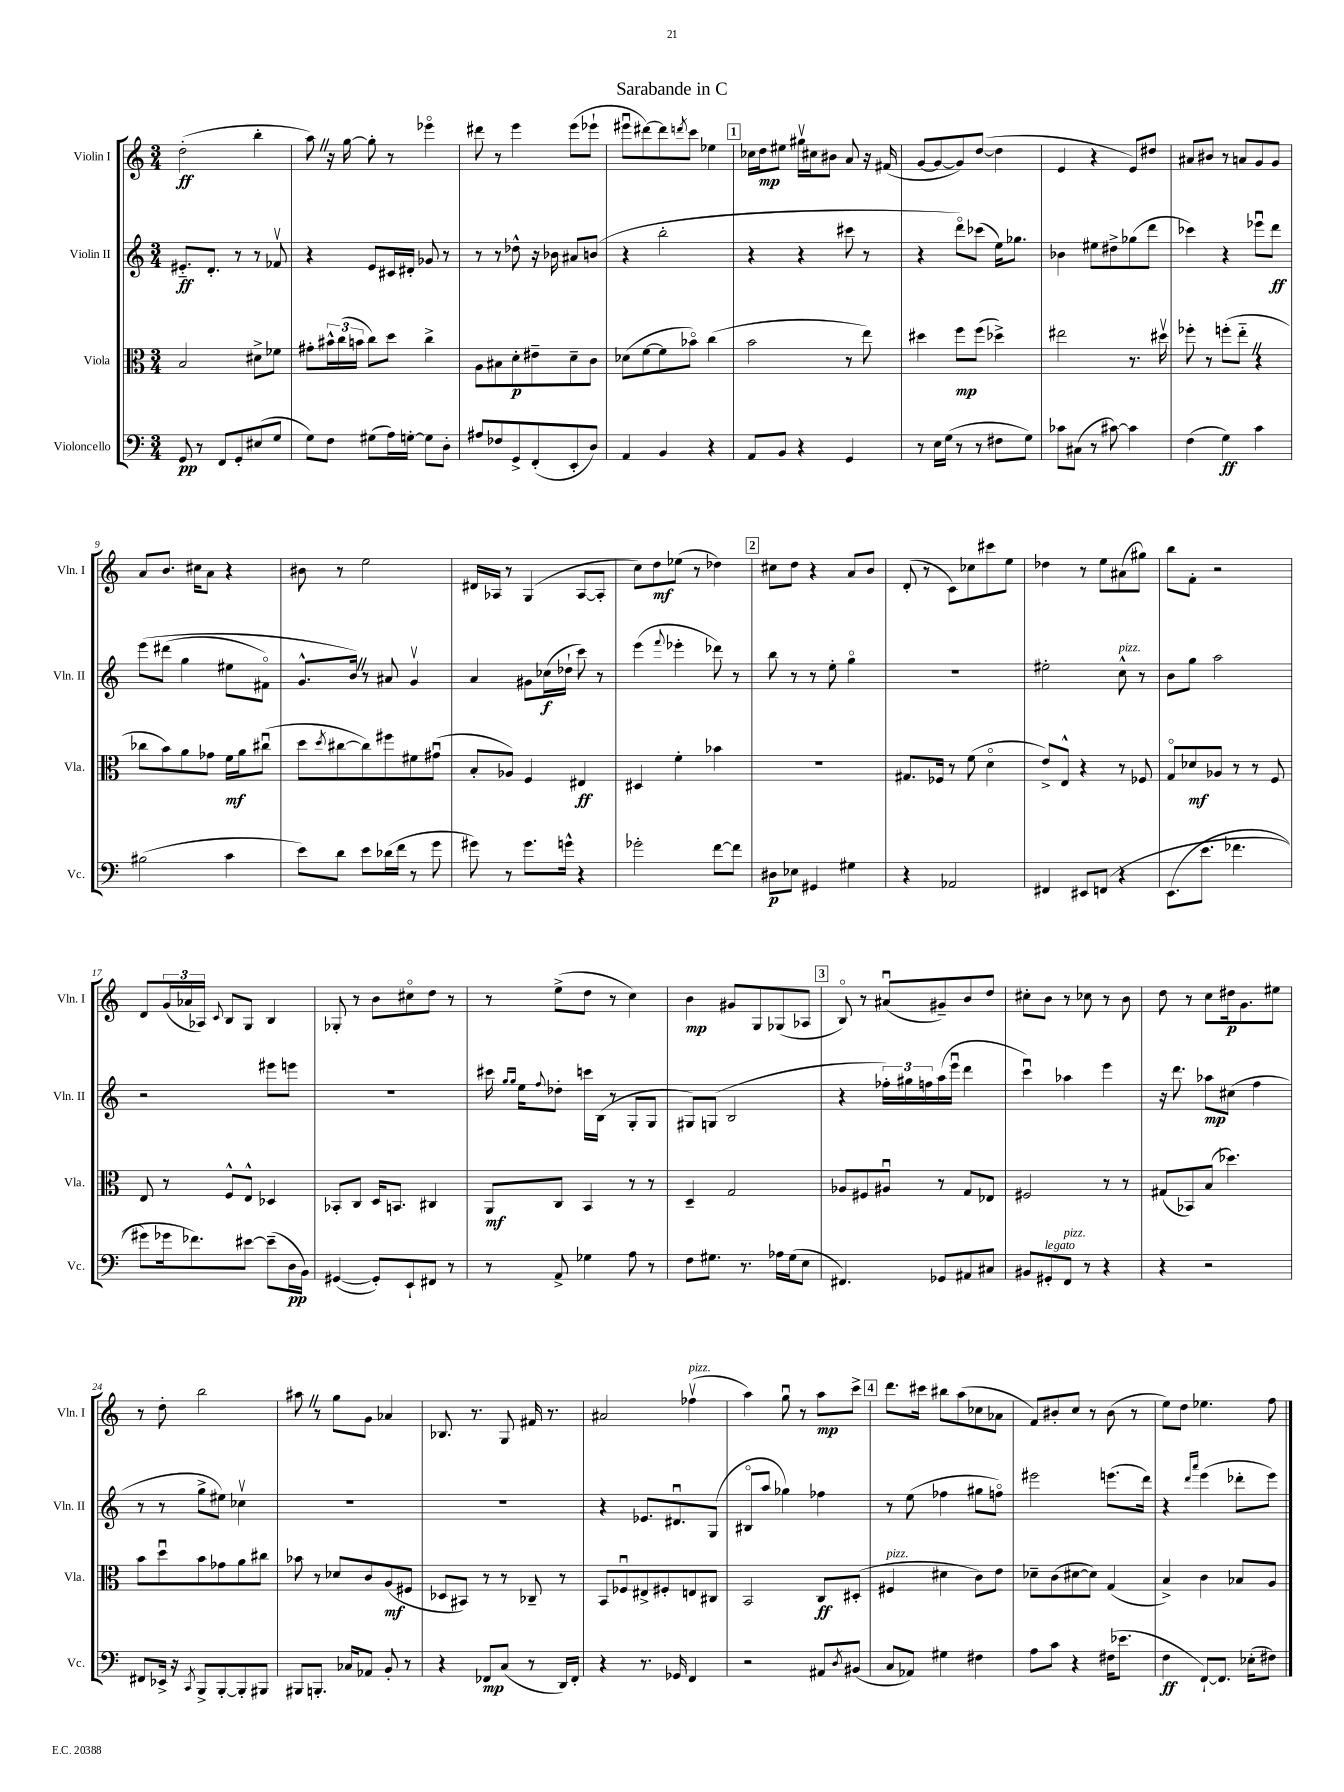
\header { title = "Sarabande in C" }
<<
\new StaffGroup <<
\new Staff = "s0" \with { instrumentName = "Violin I" shortInstrumentName = "Vln. I" } {
    \clef treble \key c \major \numericTimeSignature \time 3/4
    d''2-.\ff( b''4-. |
    a''8) \once \override BreathingSign.text = \markup { \musicglyph "scripts.caesura.straight" } \breathe r16 g''16~ g''8-. r8 ees'''4\flageolet |
    dis'''8 r8 e'''4 e'''8( ees'''8-! |
    eis'''8\downbow dis'''8~) dis'''8 \acciaccatura { d'''8 } c'''8 ees''4 |
    \mark \markup { \box "1" } ces''16 d''16\mp eis''8 gis''16\upbow cis''16 bis'8 a'8 r16 fis'16( |
    g'8~ g'8~ g'8) d''8~( d''4 |
    e'4 r4 e'8) dis''8 |
    ais'8 bis'8 r8 a'8 g'8 g'8 |
    a'8 b'8. cis''16 a'8 r4 |
    bis'8 r8 e''2 |
    dis'16 aes16 r8 g4( aes8~ aes8-. |
    c''8) d''8\mf ees''8( r8 des''4) |
    \mark \markup { \box "2" } cis''8 d''8 r4 a'8 b'8 |
    d'8-.( r8 c'8) ces''8 cis'''8 e''8 |
    des''4 r8 e''8 ais'8( gis''8) |
    b''8 f'8-. r2 |
    d'8 \tuplet 3/2 { g'16( aes'16 aes16) } \appoggiatura { c'8 } b8 g8 b4 |
    ges8-. r8 b'8 cis''8\flageolet d''8 r8 |
    r8 e''8->( d''8 r8 c''4) |
    b'4\mp gis'8 g8 ges8( aes8 |
    \mark \markup { \box "3" } b8\flageolet) r8 ais'8\downbow( gis'8--) b'8 d''8 |
    cis''8-. b'8 r8 ces''8 r8 b'8 |
    d''8 r8 c''8 dis''16\p g'8. eis''8 |
    r8 d''8-. b''2 |
    ais''8 \once \override BreathingSign.text = \markup { \musicglyph "scripts.caesura.straight" } \breathe r8 g''8 g'8 aes'4 |
    bes8. r8. g8 fis'16 r8. |
    ais'2 fes''4\upbow^\markup { \italic "pizz." }( |
    a''4) g''8\downbow r8 a''8\mp c'''8-> |
    \mark \markup { \box "4" } d'''8. cis'''16 bis''8 a''8( ces''8 aes'8 |
    f'8) bis'8-. c''8 r8 bis'8( r8 |
    e''8) d''8 ees''4. f''8 \bar "|." |
}
\new Staff = "s1" \with { instrumentName = "Violin II" shortInstrumentName = "Vln. II" } {
    \clef treble \key c \major \numericTimeSignature \time 3/4
    eis'8.-_\ff d'8.-. r8 r8 fes'8\upbow |
    r4 e'8 cis'16 dis'16-. ges'8 r8 |
    r8 r8 des''8-^ r16 bes'16 ais'8 b'8( |
    r4 b''2-. |
    \mark \markup { \box "1" } r4 r4 cis'''8 r8 |
    r4 d'''8\flageolet) ces'''8( e''16) ges''8. |
    bes'4 eis''8 dis''8-> ges''8( d'''8 |
    ces'''4) r4 ees'''8\downbow d'''8\ff |
    e'''8\( dis'''8( g''4 eis''8 fis'8\flageolet) |
    g'8.-^ b'16\) \once \override BreathingSign.text = \markup { \musicglyph "scripts.caesura.straight" } \breathe r8 ais'8 g'4\upbow |
    a'4 gis'8 ces''16\f( des''16-! c'''8) r8 |
    e'''4( \appoggiatura { f'''8 } ees'''4-. des'''8) r8 |
    \mark \markup { \box "2" } b''8 r8 r8 e''8-. g''4\flageolet |
    R2. |
    eis''2-. c''8-^^\markup { \italic "pizz." } r8 |
    b'8 g''8 a''2 |
    r2 eis'''8 e'''8 |
    R2. |
    cis'''16 \grace { g''16 g''16 } e''16 \appoggiatura { f''8 } des''8-. c'''16 b16( r8 g8-. g8 |
    gis8) g8( b2 |
    \mark \markup { \box "3" } r4 \tuplet 3/2 { fes''16-.) gis''16 f''16 } a''16( e'''16\downbow d'''4 |
    c'''4\downbow) aes''4 e'''4 |
    r16 d'''8. aes''8\mp cis''8( f''4 |
    r8 r8 g''8-> eis''8) ces''4\upbow |
    R2. |
    R2. |
    r4 ees'8. dis'8.\downbow g8( |
    bis8\flageolet a''8 ges''4) fes''4 |
    \mark \markup { \box "4" } r8 e''8( fes''4 gis''8 f''8\flageolet) |
    eis'''2 e'''8.( d'''16) |
    r4 \grace { d'''16 a'''16 } e'''4( des'''8-. e'''8) \bar "|." |
}
\new Staff = "s2" \with { instrumentName = "Viola" shortInstrumentName = "Vla." } {
    \clef alto \key c \major \numericTimeSignature \time 3/4
    b2 dis'8-> fes'8 |
    gis'8-. \tuplet 3/2 { bis'16-^ c''16( b'16 } c''8) d''8 c''4-> |
    a8 bis8 d'8-.\p eis'8-- d'8-- c'8 |
    des'8( f'8~ f'8 bes'8\flageolet) c''4( |
    \mark \markup { \box "1" } b'2 r8 e''8) |
    dis''4 f''8\mp f''8( des''4->) |
    eis''2 r8. dis''16\upbow |
    fes''8-. r8 f''8-.( e''8-_ \once \override BreathingSign.text = \markup { \musicglyph "scripts.caesura.straight" } \breathe r4 |
    ces''8 b'8) a'8 ges'8 f'16\mf a'16 cis''8\downbow( |
    d''8 \acciaccatura { d''8 } cis''8~ cis''8) fis''8 fis'8 gis'8\downbow( |
    b8-. aes8) f4 eis4\ff |
    dis4 f'4-. bes'4 |
    \mark \markup { \box "2" } R2. |
    gis8. fes16 r8 f'8( d'4\flageolet |
    e'8->) e8-^ r4 r8 fes8 |
    g8\flageolet des'8\mf aes8 r8 r8 f8 |
    e8 r8 f8-^ e8-^ des4 |
    bes,8-. c8 d16 b,8. cis4 |
    a,8\mf c8 b,4 r8 r8 |
    d4-- g2 |
    \mark \markup { \box "3" } aes8 fis8 ais8\downbow r8 g8 ees8 |
    fis2 r8 r8 |
    gis8( bes,8) b8( des''4.) |
    b'8 d''8\downbow b'8 ges'8 a'8 cis''8 |
    bes'8 r8 des'8 c'8 a8\mf( fis8 |
    des8 bis,8) r8 r8 ces8-- r8 |
    b,8 fes8\downbow eis8-> fis8-. e8 cis8 |
    b,2 c8\ff dis8-.( |
    \mark \markup { \box "4" } fis4^\markup { \italic "pizz." } dis'4 c'8) e'8 |
    des'8-- c'8( dis'8~ dis'8) g4( |
    b4->) c'4 bes8 a8 \bar "|." |
}
\new Staff = "s3" \with { instrumentName = "Violoncello" shortInstrumentName = "Vc." } {
    \clef bass \key c \major \numericTimeSignature \time 3/4
    g,8\pp r8 f,8 g,8-. eis8( g8 |
    g8) f8 gis8( a16) g16~-. g8 d8-. |
    ais8 fes8 g,8-> f,8-.( e,8-. d8) |
    a,4 b,4 r4 |
    \mark \markup { \box "1" } a,8 b,8 r4 g,4 |
    r8 e16 g16( r8 r8 fis8 g8) |
    ces'8 cis8( r8 cis'8~) cis'4 |
    f4( g4\ff) c'4 |
    bis2( c'4 |
    e'8) d'8 e'8 des'16( f'16 r8 g'8 |
    gis'8) r8 gis'8. g'16-^ r4 |
    ges'2-. f'8~ f'8 |
    \mark \markup { \box "2" } dis8\p ees8 gis,4 gis4 |
    r4 aes,2 |
    fis,4 eis,8 f,8\( r4 |
    e,8.( e'8. fes'4. |
    gis'8) ges'16 fes'8.\) eis'8~ eis'8--( d16\pp b,16) |
    gis,4~( gis,8-.) e,8-! fis,8 r8 |
    r8 a,8-> ges4 a8 r8 |
    f8 gis8. r8. aes16 gis16( e8 |
    \mark \markup { \box "3" } fis,4.) ges,8 ais,8 cis8 |
    bis,8 gis,8-.^\markup { \italic "legato" } f,8^\markup { \italic "pizz." } r8 r4 |
    r4 r2 |
    fis,8 ees,16-> r16 \acciaccatura { c,8 } b,,8-> b,,8~-. b,,8-. bis,,8 |
    bis,,8 b,,8.-. ces16 aes,8 b,8-. r8 |
    r4 fes,8\mp c8( r8 d,16) fes,16-. |
    r4 r8. ges,16 f,4 |
    r2 ais,8 \acciaccatura { d8 } bis,8( |
    \mark \markup { \box "4" } c8 aes,8) gis4 fis4 |
    a8 c'8 r4 fis16( ees'8. |
    f4\ff f,8~-!) f,8. ees16-.( fis8) \bar "|." |
}
>>
>>
